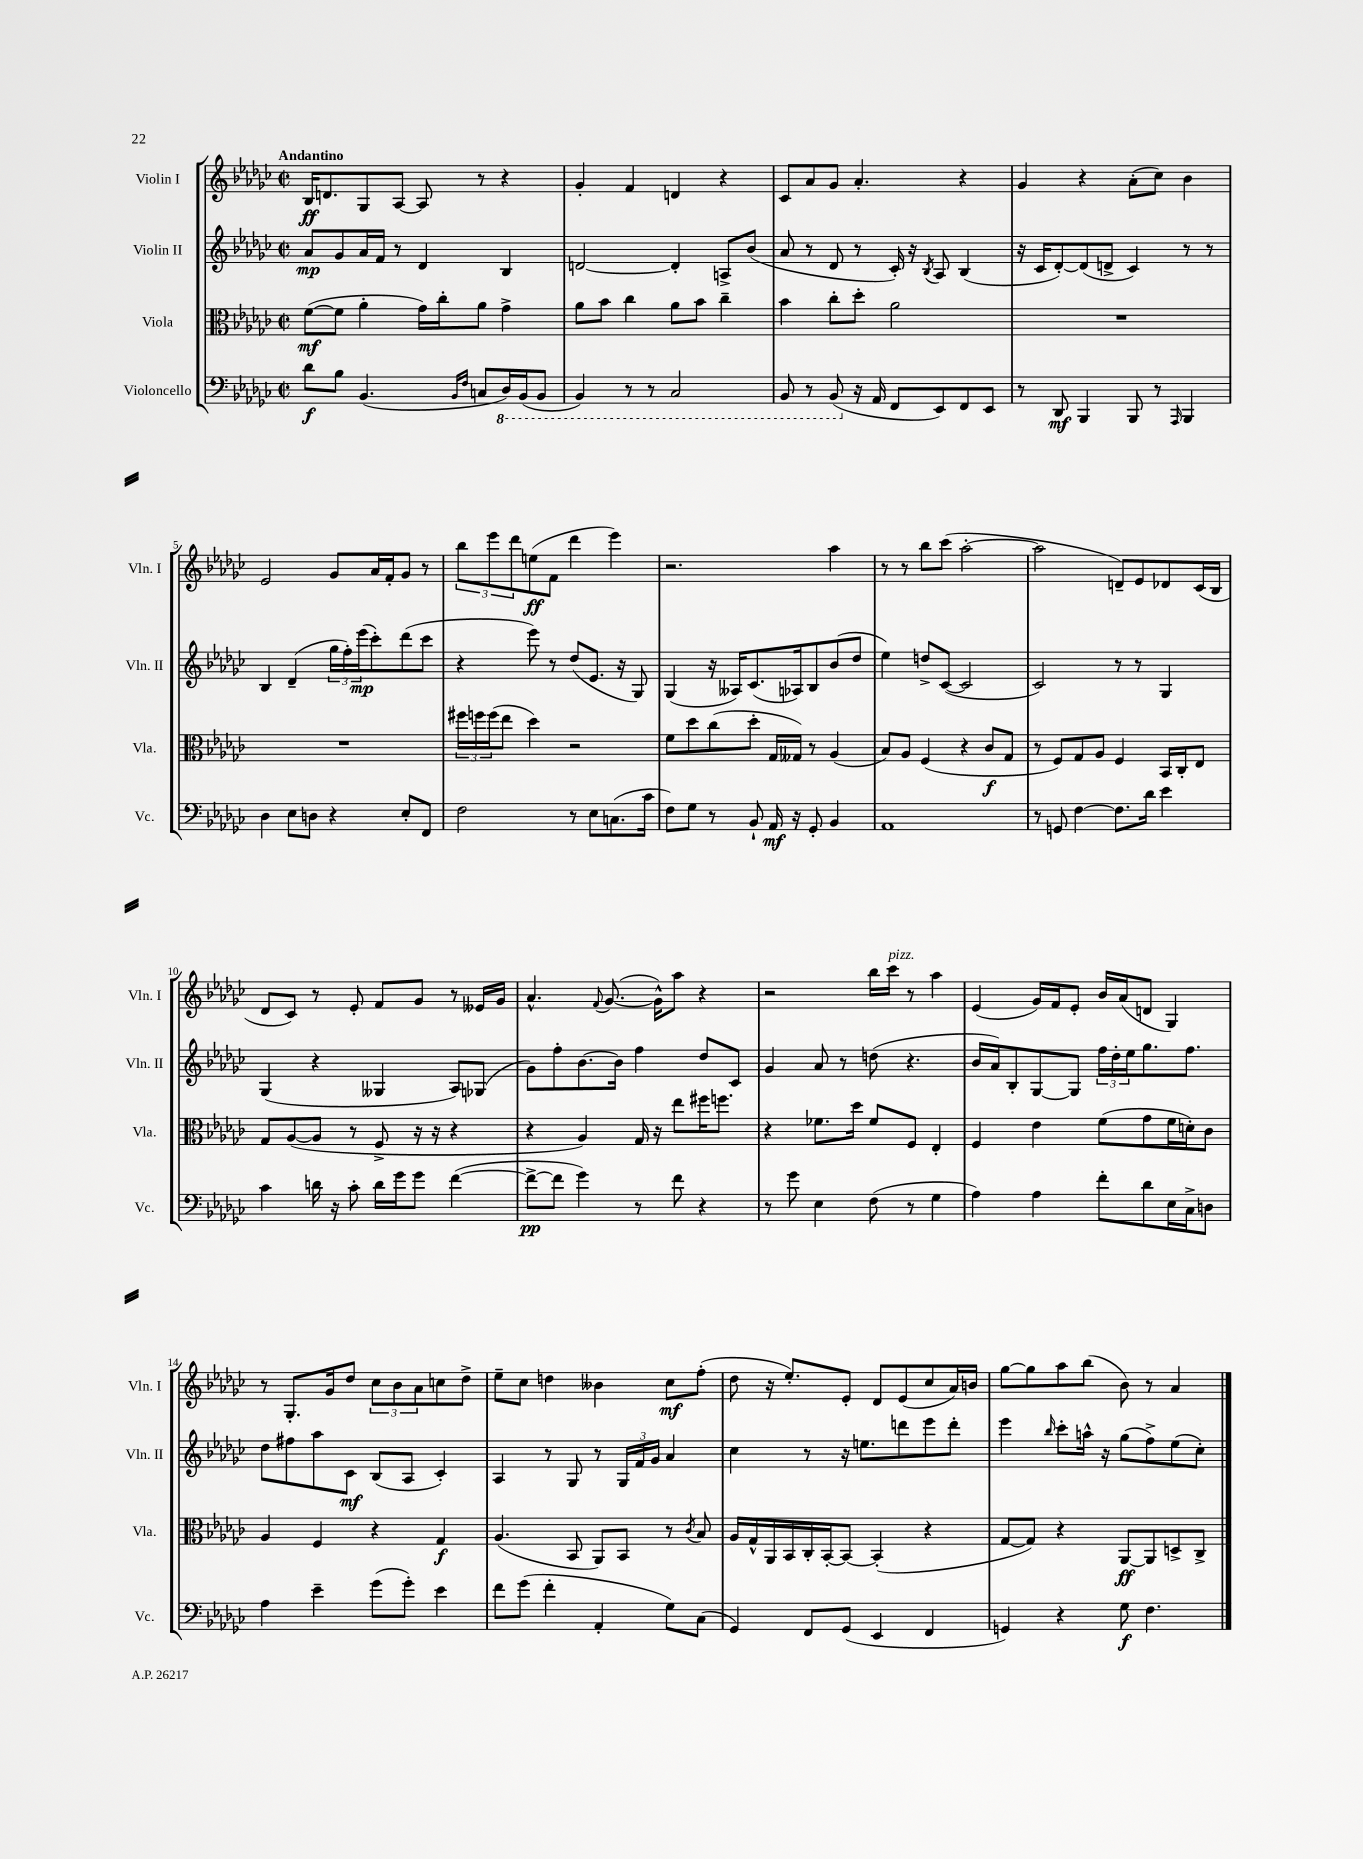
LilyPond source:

<<
\new StaffGroup <<
\new Staff = "s0" \with { instrumentName = "Violin I" shortInstrumentName = "Vln. I" } {
    \clef treble \key ges \major \defaultTimeSignature \time 2/2 \tempo "Andantino"
    bes16\ff d'8. ges8 aes8~ aes8 r8 r4 |
    ges'4-. f'4 d'4 r4 |
    ces'8 aes'8 ges'8 aes'4.-. r4 |
    ges'4 r4 aes'8-.( ces''8) bes'4 |
    ees'2 ges'8 aes'16 f'16-. ges'8 r8 |
    \tuplet 3/2 { bes''8 ees'''8 des'''8 } e''8\ff( f'8 des'''4 ees'''4) |
    r2. aes''4 |
    r8 r8 bes''8 ces'''8( aes''2~-. |
    aes''2 d'8--) ees'8 des'8 ces'16( bes16 |
    des'8 ces'8) r8 ees'8-. f'8 ges'8 r8 eeses'16 ges'16 |
    aes'4.-^ \appoggiatura { f'8 } ges'8.~( ges'16-^) aes''8 r4 |
    r2 bes''16 ces'''16^\markup { \italic "pizz." } r8 aes''4 |
    ees'4( ges'16) f'16 ees'8-. bes'16 aes'16( d'8 ges4) |
    r8 ges8.-. ges'16 des''8 \tuplet 3/2 { ces''8 bes'8 aes'8 } c''8 des''8-> |
    ees''8-- ces''8 d''4 beses'4 ces''8\mf f''8-.( |
    des''8 r16 ees''8.-.) ees'8-. des'8 ees'8( ces''8 aes'16) b'16 |
    ges''8~ ges''8 aes''8 bes''8( bes'8) r8 aes'4 \bar "|." |
}
\new Staff = "s1" \with { instrumentName = "Violin II" shortInstrumentName = "Vln. II" } {
    \clef treble \key ges \major \defaultTimeSignature \time 2/2
    aes'8\mp ges'8 aes'16 f'16 r8 des'4 bes4 |
    d'2~ d'4-. a8-> bes'8( |
    aes'8 r8 des'8 r8 ces'16-.) r16 \acciaccatura { bes8 } aes8 bes4( |
    r16 ces'16 des'8~-.) des'8( d'8-> ces'4) r8 r8 |
    bes4 des'4--( \tuplet 3/2 { ges''16 f''16-.) ees'''16\mp( } ces'''8-.) des'''8( ces'''8 |
    r4 ees'''8) r8 des''8( ees'8. r16 ges8) |
    ges4( r16 aeses16) ces'8.( aes16) bes8 bes'8( des''8 |
    ees''4) d''8-> ces'8~( ces'2 |
    ces'2) r8 r8 ges4 |
    ges4( r4 geses4 aes8) ges8( |
    ges'8) f''8-. bes'8.~ bes'16 f''4 des''8 ces'8 |
    ges'4 aes'8 r8 d''8( r4. |
    bes'16 aes'16) bes8-. ges8~ ges8 \tuplet 3/2 { f''16 des''16-. ees''16 } ges''8. f''8. |
    des''8 fis''8 aes''8 ces'8\mf bes8( aes8 ces'4-.) |
    aes4 r8 ges8 r8 \tuplet 3/2 { ges16 f'16 ges'16 } aes'4 |
    ces''4 r8 r16 e''8. d'''8 ees'''8 d'''8-. |
    ees'''4 \grace { bes''16 } ces'''8-. a''16-^ r16 ges''8( f''8->) ees''8( ces''8-.) \bar "|." |
}
\new Staff = "s2" \with { instrumentName = "Viola" shortInstrumentName = "Vla." } {
    \clef alto \key ges \major \defaultTimeSignature \time 2/2
    f'8~\mf( f'8 aes'4-. ges'16) ces''16-. aes'8 ges'4-> |
    aes'8 bes'8 ces''4 aes'8 bes'8 ces''4-- |
    bes'4 ces''8-. des''8-. aes'2 |
    R1 |
    R1 |
    \tuplet 3/2 { fis''16 f''16 f''16( } ees''8 des''4) r2 |
    f'8 des''8 ces''8( des''8-. ges16 geses16) r8 aes4( |
    bes8) aes8 f4( r4 ces'8\f ges8 |
    r8 f8) ges8 aes8 f4 bes,16 ces16-. ees8 |
    ges8 aes8~( aes8 r8 f8-> r16 r16 r4 |
    r4 aes4) ges16 r16 ees''8 fis''16 f''8. |
    r4 fes'8. des''16 fes'8 f8 ees4-. |
    f4 ees'4 f'8( ges'8 f'16 d'16-.) ces'8 |
    aes4 f4 r4 ges4\f |
    aes4.( bes,8 aes,8) bes,8 r8 \acciaccatura { ces'8 } bes8 |
    aes16 ges16-^ aes,16 bes,16 ces16-. bes,16~-. bes,8~ bes,4-.( r4 |
    ges8~ ges8) r4 aes,8~\ff aes,8 d8-> ces8-> \bar "|." |
}
\new Staff = "s3" \with { instrumentName = "Violoncello" shortInstrumentName = "Vc." } {
    \clef bass \key ges \major \defaultTimeSignature \time 2/2
    des'8\f bes8 bes,4.( \grace { bes,16 f16 } c8 \ottava #-1 des,16) bes,,16( bes,,8 |
    bes,,4) r8 r8 ces,2 |
    bes,,8 r8 bes,,8( \ottava #0 r16 aes,16 f,8 ees,8) f,8 ees,8 |
    r8 des,8\mf bes,,4 bes,,8 r8 \grace { aes,,16 } bes,,4 |
    des4 ees8 d8 r4 ees8-. f,8 |
    f2 r8 ees8 c8.( ces'16 |
    f8) ges8 r8 bes,8-! aes,16\mf r16 ges,8-. bes,4 |
    aes,1 |
    r8 g,8 f4~ f8. des'16 ees'4 |
    ces'4 d'16 r16 ces'8-. d'16 ges'16 ges'8 f'4~( |
    f'8~->\pp f'8 ges'4) r8 f'8 r4 |
    r8 ges'8 ees4 f8( r8 ges4 |
    aes4) aes4 f'8-. des'8 ees16 ces16-> d8 |
    aes4 ees'4-- ges'8( ges'8-.) ees'4 |
    f'8 ges'8( f'4-. aes,4-. ges8) ces8( |
    ges,4) f,8 ges,8( ees,4 f,4 |
    g,4) r4 ges8\f f4. \bar "|." |
}
>>
>>
